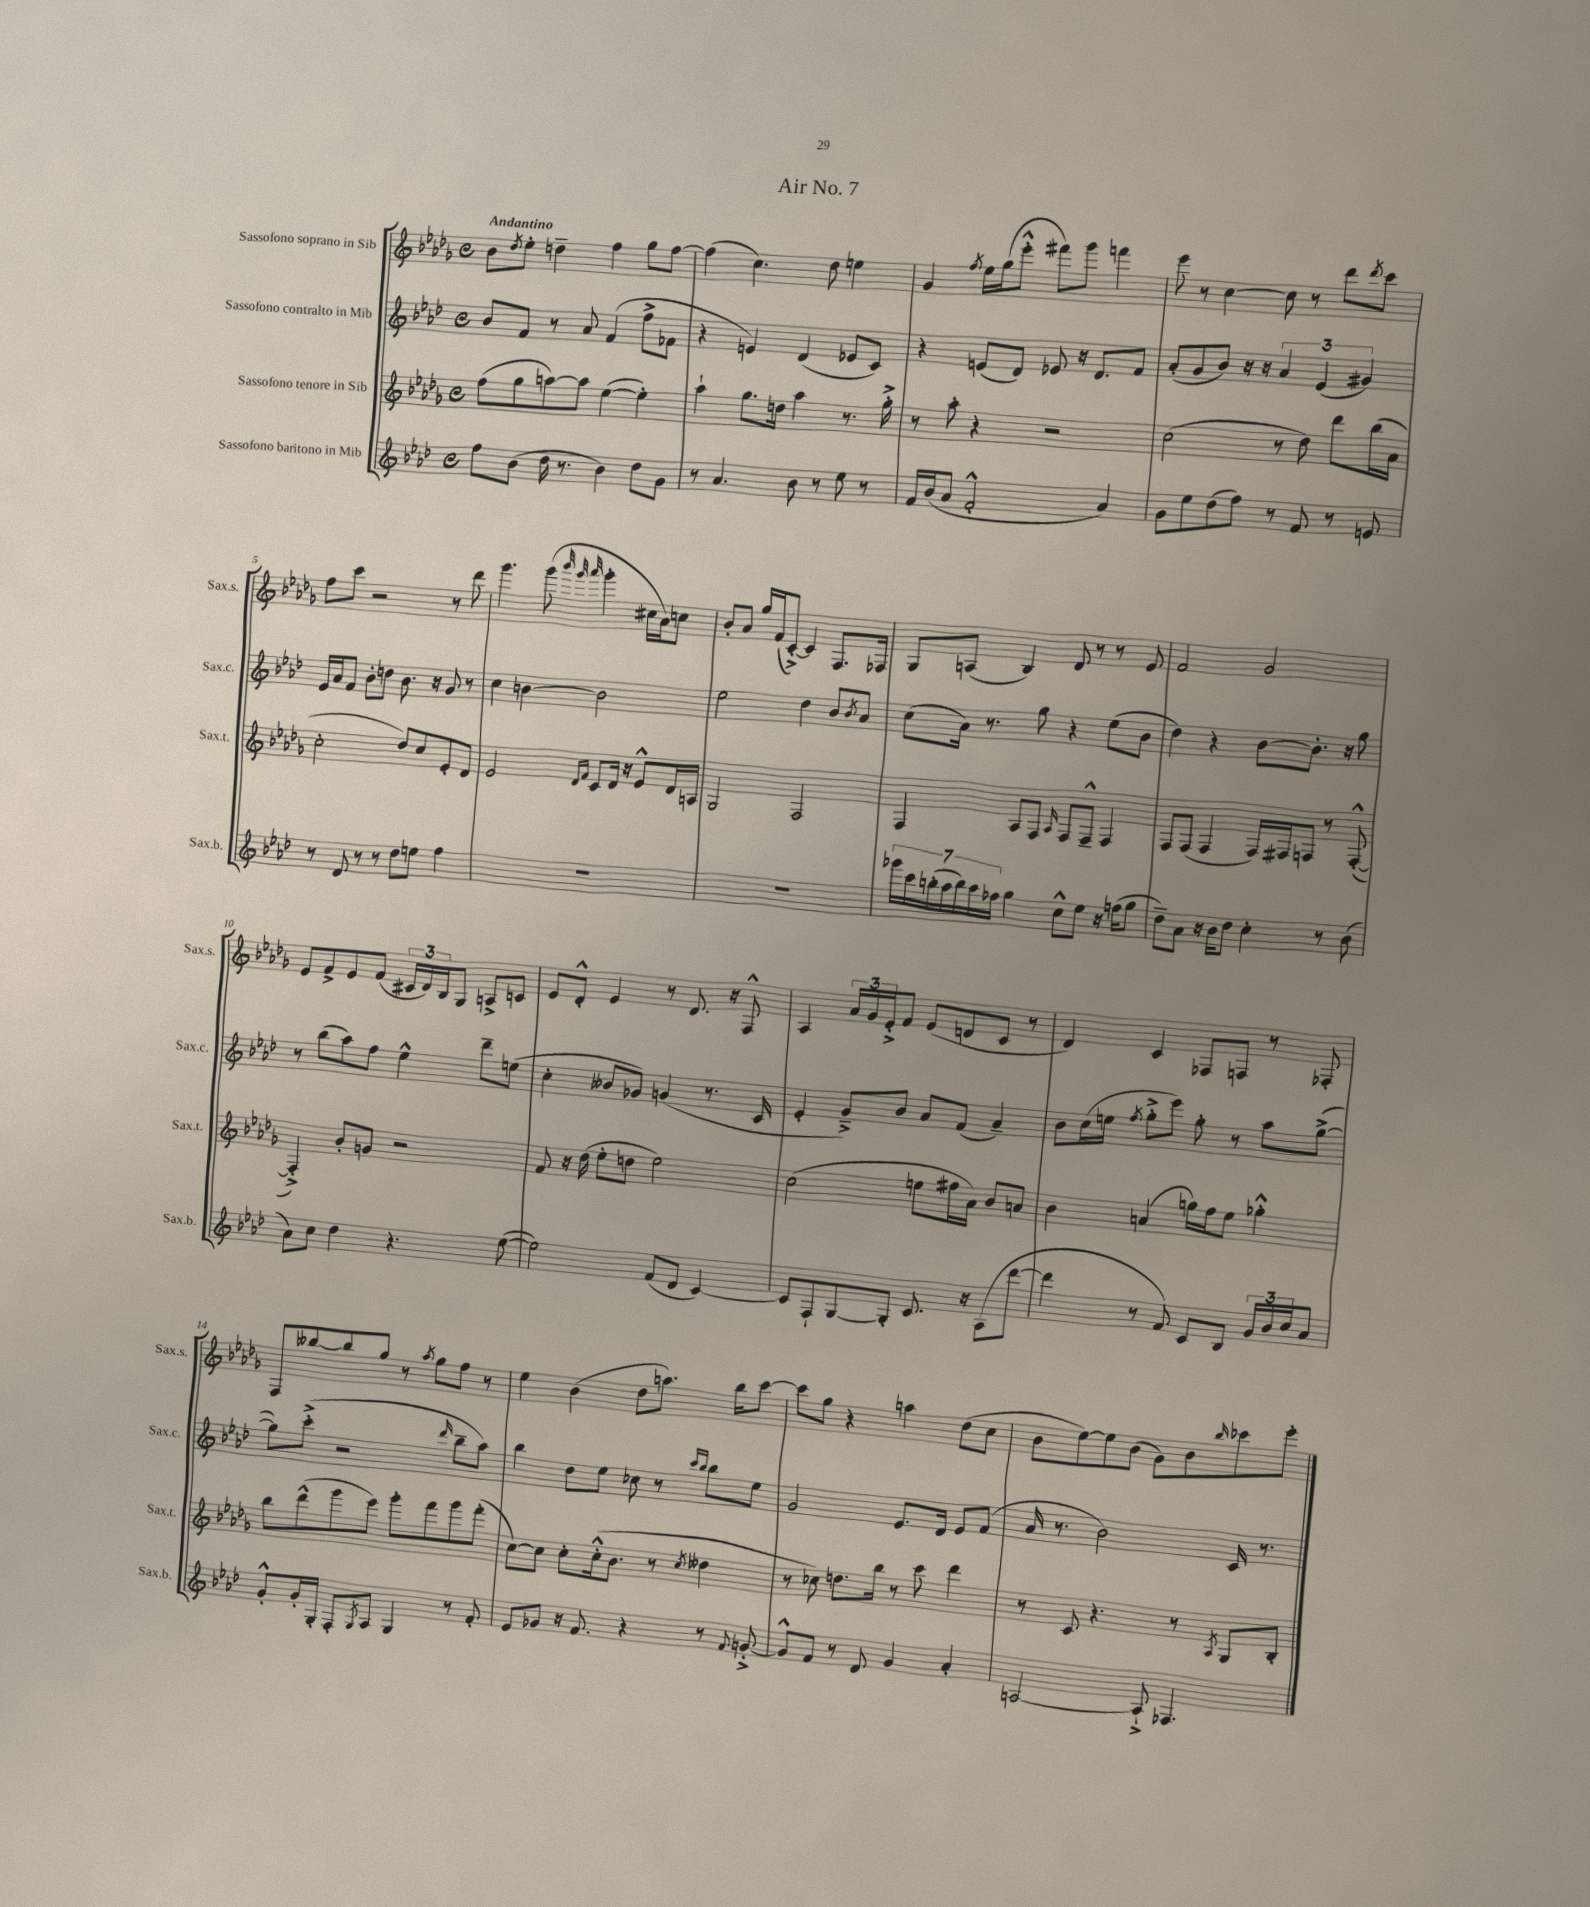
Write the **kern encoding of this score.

**kern	**kern	**kern	**kern
*staff4	*staff3	*staff2	*staff1
*clefG2	*clefG2	*clefG2	*clefG2
*k[b-e-a-d-]	*k[b-e-a-d-g-]	*k[b-e-a-d-]	*k[b-e-a-d-g-]
*M4/4	*M4/4	*M4/4	*M4/4
*met(c)	*met(c)	*met(c)	*met(c)
8ff	(8ff	8b-	8b-
.	.	.	8qdd-
(8b-	8gg-	8f	8ee-'
16dd-	[8aa)	8r	4dd~
8.r	.	.	.
.	8aa]	8a-	.
4b-)	([4ee-	(4f	4ff
8dd-	4ee-'])	8ff^	8gg-
8g	.	8f-	[8ff
=	=	=	=
8r	4aa-`	4r	(4ff]
4.a-	.	.	.
.	8.gg-	4e)	4.cc)
.	16dd	.	.
8b-	4aa-	(4d-	.
8r	.	.	8dd-
8ee-	8.r	8e-	4ee
8r	.	8c)	.
.	16gg-'^	.	.
=	=	=	=
16f	8r	4r	4g-
(16b-	.	.	.
8a-	8aa-'	.	.
.	.	.	8qff
2f'^^	4r	(8e	16ee-
.	.	.	(16gg-
.	.	8d-)	8eee-'^^
.	2r	8e-	8fff#)
.	.	16r	8ggg-
.	.	8.d-	.
4a-)	.	.	4fff
.	.	8f	.
=	=	=	=
8g	(2cc	(8a-'	8eee-
8ee-	.	8g	8r
(8dd-	.	8b-)	[4cc
8ff)	.	16r	.
.	.	16r	.
8r	8r	6a-	8cc]
8f	8dd-)	.	8r
.	.	(6e-	.
8r	8ddd-	.	8ddd-
.	.	6g#)	.
.	.	.	8qddd-
8e	(16bb-	.	8ccc
.	16a-	.	.
=	=	=	=
8r	2cc'	16e-	8ff
.	.	16a-	.
8d-	.	8f	8ccc
8r	.	8b-'	2r
8r	.	8dd	.
8dd-	8dd-)	8.b-	.
8ee	8cc	.	.
.	.	16r	.
4ff	8e-'	8g	8r
.	8d-	8r	8ddd-
=	=	=	=
1r	2e-	4cc	4.ggg-
.	.	[4b	.
.	.	.	(8ggg-
.	.	.	32qqbbb-
.	16qqd-	.	32qqggg-
.	16qqf	.	32qqaaa-
.	8c	2b]	4ggg-'
.	16d-	.	.
.	16r	.	.
.	8e-^^	.	16cc#
.	.	.	16a-)
.	16d-	.	8cc
.	16A	.	.
=	=	=	=
1r	2G-	2ee-	8b-'
.	.	.	8a-
.	.	.	16gg-
.	.	.	(16f
.	.	.	[8c'^)
.	2F	4dd-	4c]
.	.	8b-	8.F
.	.	8qb-	.
.	.	8a-	.
.	.	.	16F-
=	=	=	=
28ggg-	4F	(8cc	8G-
28ccc	.	.	.
(28bb'	.	.	.
28aa-	.	.	.
.	.	16a-)	(8A
28bb)	.	.	.
28aa-	.	.	.
.	.	8.r	.
28ff-	.	.	.
4gg	8A-	.	4B-)
.	8F	8gg	.
.	16qqA-	.	.
8cc^^	8F	4r	8d-
8ee-	8F~^^	.	8r
16r	4F	(8ee-	8r
(16ff	.	.	.
8gg	.	8b-	8e-
=	=	=	=
8dd-~)	8F	4dd-)	2f
8a-	(8F	.	.
16r	4F	4r	.
16b-	.	.	.
8dd-	.	.	.
4cc'	16F)	[8b-	2g-
.	16F#	.	.
.	8F	8.b-']	.
8r	8r	.	.
.	.	16r	.
(8b-	([8F'^^	8gg	.
=	=	=	=
8a-)	4F'^])	8r	8e-
8cc	.	(8bb-	8f^
4dd-	8b-'	8aa-)	8e-
.	8g	8ff	(8f
4.r	2r	4ee-^^	24c#
.	.	.	24d-)
.	.	.	24B-
.	.	.	8G-
.	.	8ddd-~	8A^
([8ee-	.	(8ee	8c
=	=	=	=
2ee-])	8f	4cc'	8e-
.	16r	.	8d-'^^
.	(16dd-	.	.
.	8ee-'	8b--	4e-
.	8dd	8g-)	.
(8f	2ee-)	(4g	8r
8d-	.	.	8.d-
[4c)	.	8.r	.
.	.	.	16r
.	.	.	8F^^
.	.	16c	.
=	=	=	=
8c]	(2cc	4e-'	4A-
8F`	.	.	.
[8G	.	8g~^)	24a-
.	.	.	24g-
.	.	.	24e-'^
8G']	.	8b-	8f
8.c	8ee	8a-	(8e-
.	16ff#	(8f	8d
16r	16a-)	.	.
(8A-	8b-	4a-~)	8c
[8ddd-	8a	.	8r
=	=	=	=
4ddd-]	4b-	8b-	4d-)
.	.	(16cc	.
.	.	16ee	.
.	.	8qff	.
8r	(4a	8gg'^	4c
8f)	.	8eee-)	.
8c	16gg)	8gg'	8F-
.	16ff	.	.
8B-	8ee-	8r	8F
24g	4gg-'^^	8aa-	8r
24b-	.	.	.
24cc	.	.	.
8a-	.	([8gg^	8F-'
=	=	=	=
8g'^^	8bb-	8gg])	8F
16g'	(8ddd-^^	(8ccc'^	[8bb--
16G'	.	.	.
8F'	8ggg-	2r	8bb--]
8qG	.	.	.
8A-	8eee-)	.	8gg-
4G	8ggg-'	.	8r
.	.	.	8qaa-
.	8fff	.	8gg-
.	.	16qqddd-	.
8r	8ggg-	8bb-~	8ff
8f'	(8fff'	8aa-)	8r
=	=	=	=
8e-	[8cc)	4bb-	4ee-
8g-	8cc]	.	.
16r	8cc'	8dd-	(4b-
8.f	.	.	.
.	(16cc'^^	8ee-	.
.	8.b-	.	.
4r	.	8cc-	8dd-
.	8r	8r	8.aa)
.	.	16qqccc	.
.	8qcc	16qqbb-	.
8r	4dd--	8bb-	.
.	.	.	16bb-
8qqf	.	.	.
[8g'^	.	8ee-	[8ccc
=	=	=	=
8g^^]	8r	2g	8ccc]
8f	8cc-)	.	8gg-
8r	8.dd	.	4r
8d-	.	.	.
.	16bb-	.	.
4g	8r	8.e-	4aa
.	8ccc	.	.
.	.	16d-	.
4a-'	4ddd-	8e-	(8dd-
.	.	(8f	8cc
=	=	=	=
[2A	8r	16a-	8b-
.	.	8.r	.
.	8c	.	[8ee-)
.	4.r	2b-)	8ee-]
.	.	.	(8b-
8A`^]	.	.	8g-)
4.F-	8r	.	8b-
.	8qA-	.	16qqbb-
.	8G-	16c	8ccc-
.	.	8.r	.
.	8B-'	.	8eee-'
==	==	==	==
*-	*-	*-	*-
